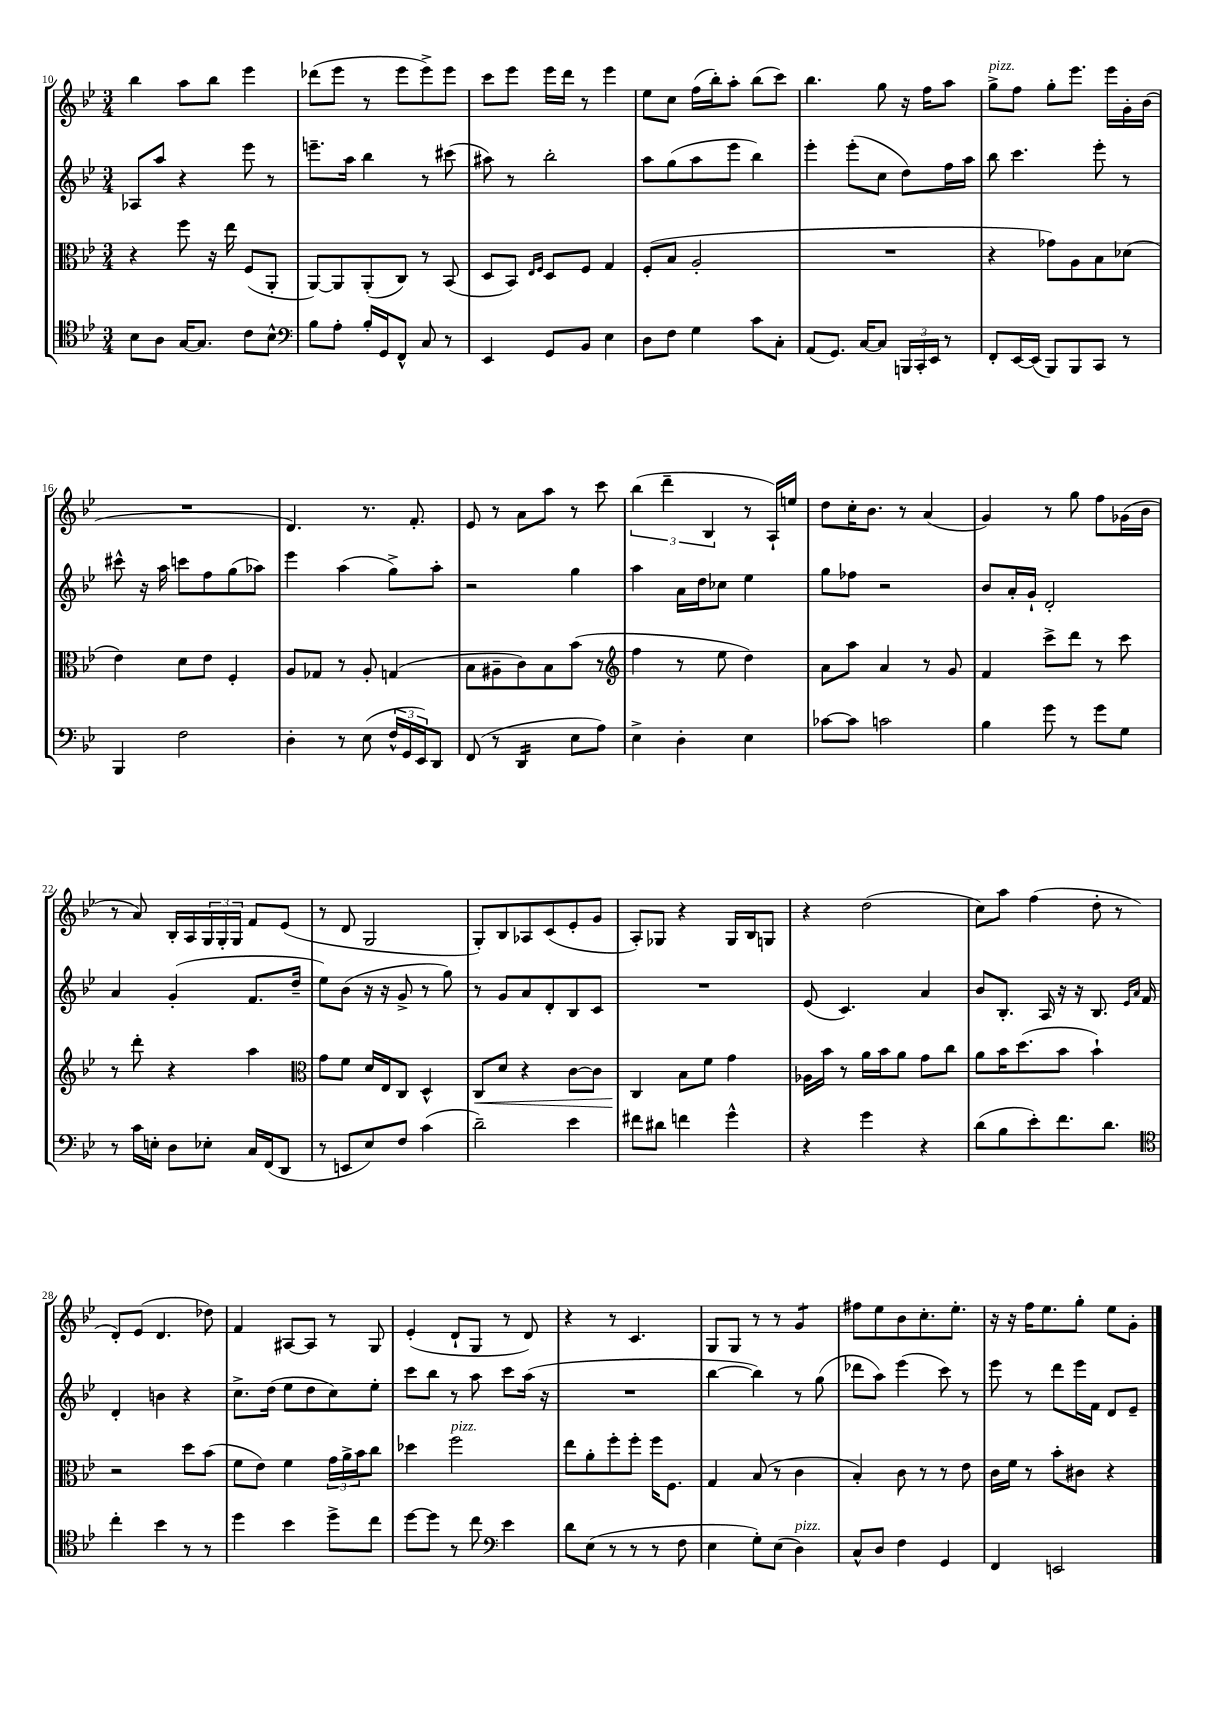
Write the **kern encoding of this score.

**kern	**kern	**kern	**kern
*staff4	*staff3	*staff2	*staff1
*clefC4	*clefC3	*clefG2	*clefG2
*k[b-e-]	*k[b-e-]	*k[b-e-]	*k[b-e-]
*M3/4	*M3/4	*M3/4	*M3/4
8B-\L	4r	8A-/L	4bb-\
8A\J	.	8aa/J	.
[16G/LK	8ff\	4r	8aa\L
8.G/]J	.	.	.
.	16r	.	8bb-\J
.	16ee-\	.	.
8c\L	(8F/L	8eee-\	4eee-\
8B-^^\J	8AA'/J	8r	.
=	=	=	=
*clefF4	*	*	*
8B-\L	[8AA/L)	8.eee~\L	(8ddd-\L
8A'\J	8AA/]	.	8eee-\J
.	.	16aa\Jk	.
16B-'/LL	(8AA'/	4bb-\	8r
16GG/J	.	.	.
8FF^^/J	8C/J)	.	8eee-\L
8C/	8r	8r	8eee-^\)
8r	(8BB-/	(8ccc#\	8eee-\J
=	=	=	=
4EE-/	8D/L	8aa#\)	8ccc\L
.	8BB-/J)	8r	8eee-\J
.	16qqE-/LL	.	.
.	16qqF/JJ	.	.
8GG/L	8D/L	2bb-'\	16eee-\LL
.	.	.	16ddd\JJ
8BB-/J	8F/J	.	8r
4E-\	4G/	.	4eee-\
=	=	=	=
8D\L	(8F'/L	8aa\L	8ee-\L
8F\J	8B-/J	(8gg\	8cc\J
4G\	2A'/	8aa\	(16ff\LL
.	.	.	16bb-'\J)
.	.	8eee-\J	8aa'\J
8c\L	.	4bb-\)	(8bb-\L
8C'\J	.	.	8ccc\J)
=	=	=	=
(8AA/L	2.r	4eee-'\	4.bb-\
8.GG/J)	.	.	.
.	.	(8eee-'\L	.
[16C/LK	.	.	.
8C/]J	.	8cc\J	8gg\
24BBB/LL	.	8dd\L)	16r
24CC'/	.	.	.
.	.	.	16ff\LK
24EE-/JJ	.	.	.
8r	.	16ff\L	8aa\J
.	.	16aa\JJ	.
=	=	=	=
8FF'/L	4r	8bb-\	8gg^\L
[16EE-/L	.	4.ccc\	8ff\J
(16EE-/]JJ	.	.	.
8BBB-/L)	8g-\L)	.	8gg'\L
8BBB-/	8A\	.	8.eee-\J
8CC/J	8B-\	8eee-'\	.
.	.	.	16eee-\LL
8r	(8d-\J	8r	16g'\
.	.	.	(16b-\JJ
=	=	=	=
4BBB-/	4e-\)	8ccc#^^\	2.r
.	.	16r	.
.	.	16aa\	.
2F\	8d\L	8ccc\L	.
.	8e-\J	8ff\	.
.	4F'/	(8gg\	.
.	.	8aa-\J)	.
=	=	=	=
4D'\	8A/L	4eee-\	4.d/)
.	8G-/J	.	.
8r	8r	(4aa\	.
(8E-\	8A'/	.	8.r
24F^^/LL	(4G/	8gg^\L)	.
24GG/	.	.	.
.	.	.	8.f'/
24EE-/J)	.	.	.
8DD/J	.	8aa'\J	.
=	=	=	=
(8FF/	8B-\L	2r	8e-/
8r	8A#~\	.	8r
4DD/	8c\)	.	8a\L
.	8B-\	.	8aa\J
8E-\L	(8b-\J	4gg\	8r
8A\J)	8r	.	8ccc\
=	=	=	=
*	*clefG2	*	*
4E-^\	4ff\	4aa\	(6bb-\
.	.	.	6ddd~\
4D'\	8r	16a\LL	.
.	.	16dd\J	.
.	.	.	6B-/
.	8ee-\	8cc-\J	.
4E-\	4dd\)	4ee-\	8r
.	.	.	16A`/LL)
.	.	.	16ee/JJ
=	=	=	=
[8c-\L	8a\L	8gg\L	8dd\L
8c-\]J	8aa\J	8ff-\J	16cc'\K
.	.	.	8.b-\J
2c\	4a/	2r	.
.	.	.	8r
.	8r	.	(4a/
.	8g/	.	.
=	=	=	=
4B-\	4f/	8b-/L	4g/)
.	.	16a'/L	.
.	.	16g`/JJ	.
8g\	8ccc^\L	2d'/	8r
8r	8ddd\J	.	8gg\
8g\L	8r	.	8ff\L
8G\J	8ccc\	.	(16g-\L
.	.	.	16b-\JJ
=	=	=	=
8r	8r	4a/	8r
16c\LL	8ddd'\	.	8a/)
16E'\JJ	.	.	.
8D\L	4r	(4g'/	16B-'/LL
.	.	.	16A/
8E-'\J	.	.	24G/
.	.	.	24G'/
.	.	.	24G/JJ
16C/LL	4aa\	8.f/L	8f/L
(16FF/J	.	.	.
8DD/J	.	.	(8e-/J
.	.	16dd~/Jk	.
=	=	=	=
*	*clefC3	*	*
8r	8g\L	8ee-\L)	8r
8EE/L	8f\J	(8b-\J	8d/
8E-/)	16d/LL	16r	2G/
.	16E-/J	16r	.
8F/J	8C/J	8g^/	.
(4c\	4D^^/	8r	.
.	.	8gg\)	.
=	=	=	=
2d~\)	8C/L	8r	8G'/L)
.	8d/J	8g/L	8B-/
.	4r	8a/	8A-/
.	.	8d'/	(8c/
4e-\	[8c\L	8B-/	8e-'/
.	8c\]J	8c/J	8g/J
=	=	=	=
8f#\L	4C/	2.r	8A'/L)
8d#\J	.	.	8G-/J
4f\	8B-\L	.	4r
.	8f\J	.	.
4g^^\	4g\	.	16G-/LL
.	.	.	16B-/J
.	.	.	8G/J
=	=	=	=
4r	16A-\LL	(8e-/	4r
.	16b-\JJ	.	.
.	8r	4.c/)	.
4g\	16a\LL	.	(2dd\
.	16b-\J	.	.
.	8a\J	.	.
4r	8g\L	4a/	.
.	8cc\J	.	.
=	=	=	=
(8d\L	8a\L	8b-/L	8cc\L)
8B-\	16b-\K	8.B-'/J	8aa\J
.	(8.dd\	.	.
8e-'\)	.	.	(4ff\
.	.	16A/	.
8.f\	8b-\J	16r	.
.	.	16r	.
.	4b-`\)	8.B-/	8dd'\
8.d\J	.	.	.
.	.	.	8r
.	.	16qqe-/LL	.
.	.	16qqa/JJ	.
.	.	16f/	.
=	=	=	=
*clefC4	*	*	*
4cc'\	2r	4d'/	8d'/L)
.	.	.	(8e-/J
4b-\	.	4b\	4.d/
8r	8dd\L	4r	.
8r	(8b-\J	.	8dd-\)
=	=	=	=
4dd\	8f\L	8.cc^\L	4f/
.	8e-\J)	.	.
.	.	(16dd\Jk	.
4b-\	4f\	8ee-\L	[8A#/L
.	.	8dd\	8A#/]J
8dd^\L	24g\LL	8cc\)	8r
.	24a^\	.	.
.	24b-\J	.	.
8cc\J	8cc\J	8ee-'\J	8G/
=	=	=	=
[8dd\L	4dd-\	8ccc\L	(4e-'/
8dd\]J	.	8bb-\J	.
8r	2ff\	8r	8d`/L
8cc\	.	8aa\	8G/J
*clefF4	*	*	*
4e-\	.	8ccc\L	8r
.	.	(16aa\Jk	8d/)
.	.	16r	.
=	=	=	=
8d\L	8ee-\L	2.r	4r
(8E-\J	8a'\	.	.
8r	8ff'\	.	8r
8r	8ff'\J	.	4.c/
8r	16ff\LK	.	.
.	8.F\J	.	.
8F\	.	.	.
=	=	=	=
4E-\	4G/	[4bb-\	8G/L
.	.	.	8G/J
8G'\L)	(8B-/	4bb-\])	8r
(8E-\J	8r	.	8r
4D\)	4c\	8r	4g/
.	.	(8gg\	.
=	=	=	=
8C^^/L	4B-'/)	8ddd-\L	8ff#\L
8D/J	.	8aa\J)	8ee-\
4F\	8c\	(4eee-\	8b-\
.	8r	.	8.cc'\
4GG/	8r	8ccc\)	.
.	.	.	8.ee-'\J
.	8e-\	8r	.
=	=	=	=
4FF/	16c\LL	8eee-\	16r
.	16f\JJ	.	16r
.	8r	8r	16ff\LK
.	.	.	8.ee-\
2EE/	8b-'\L	8ddd\L	.
.	8c#\J	16eee-\L	8gg'\J
.	.	16f\JJ	.
.	4r	8d/L	8ee-\L
.	.	8e-~/J	8g'\J
==	==	==	==
*-	*-	*-	*-
